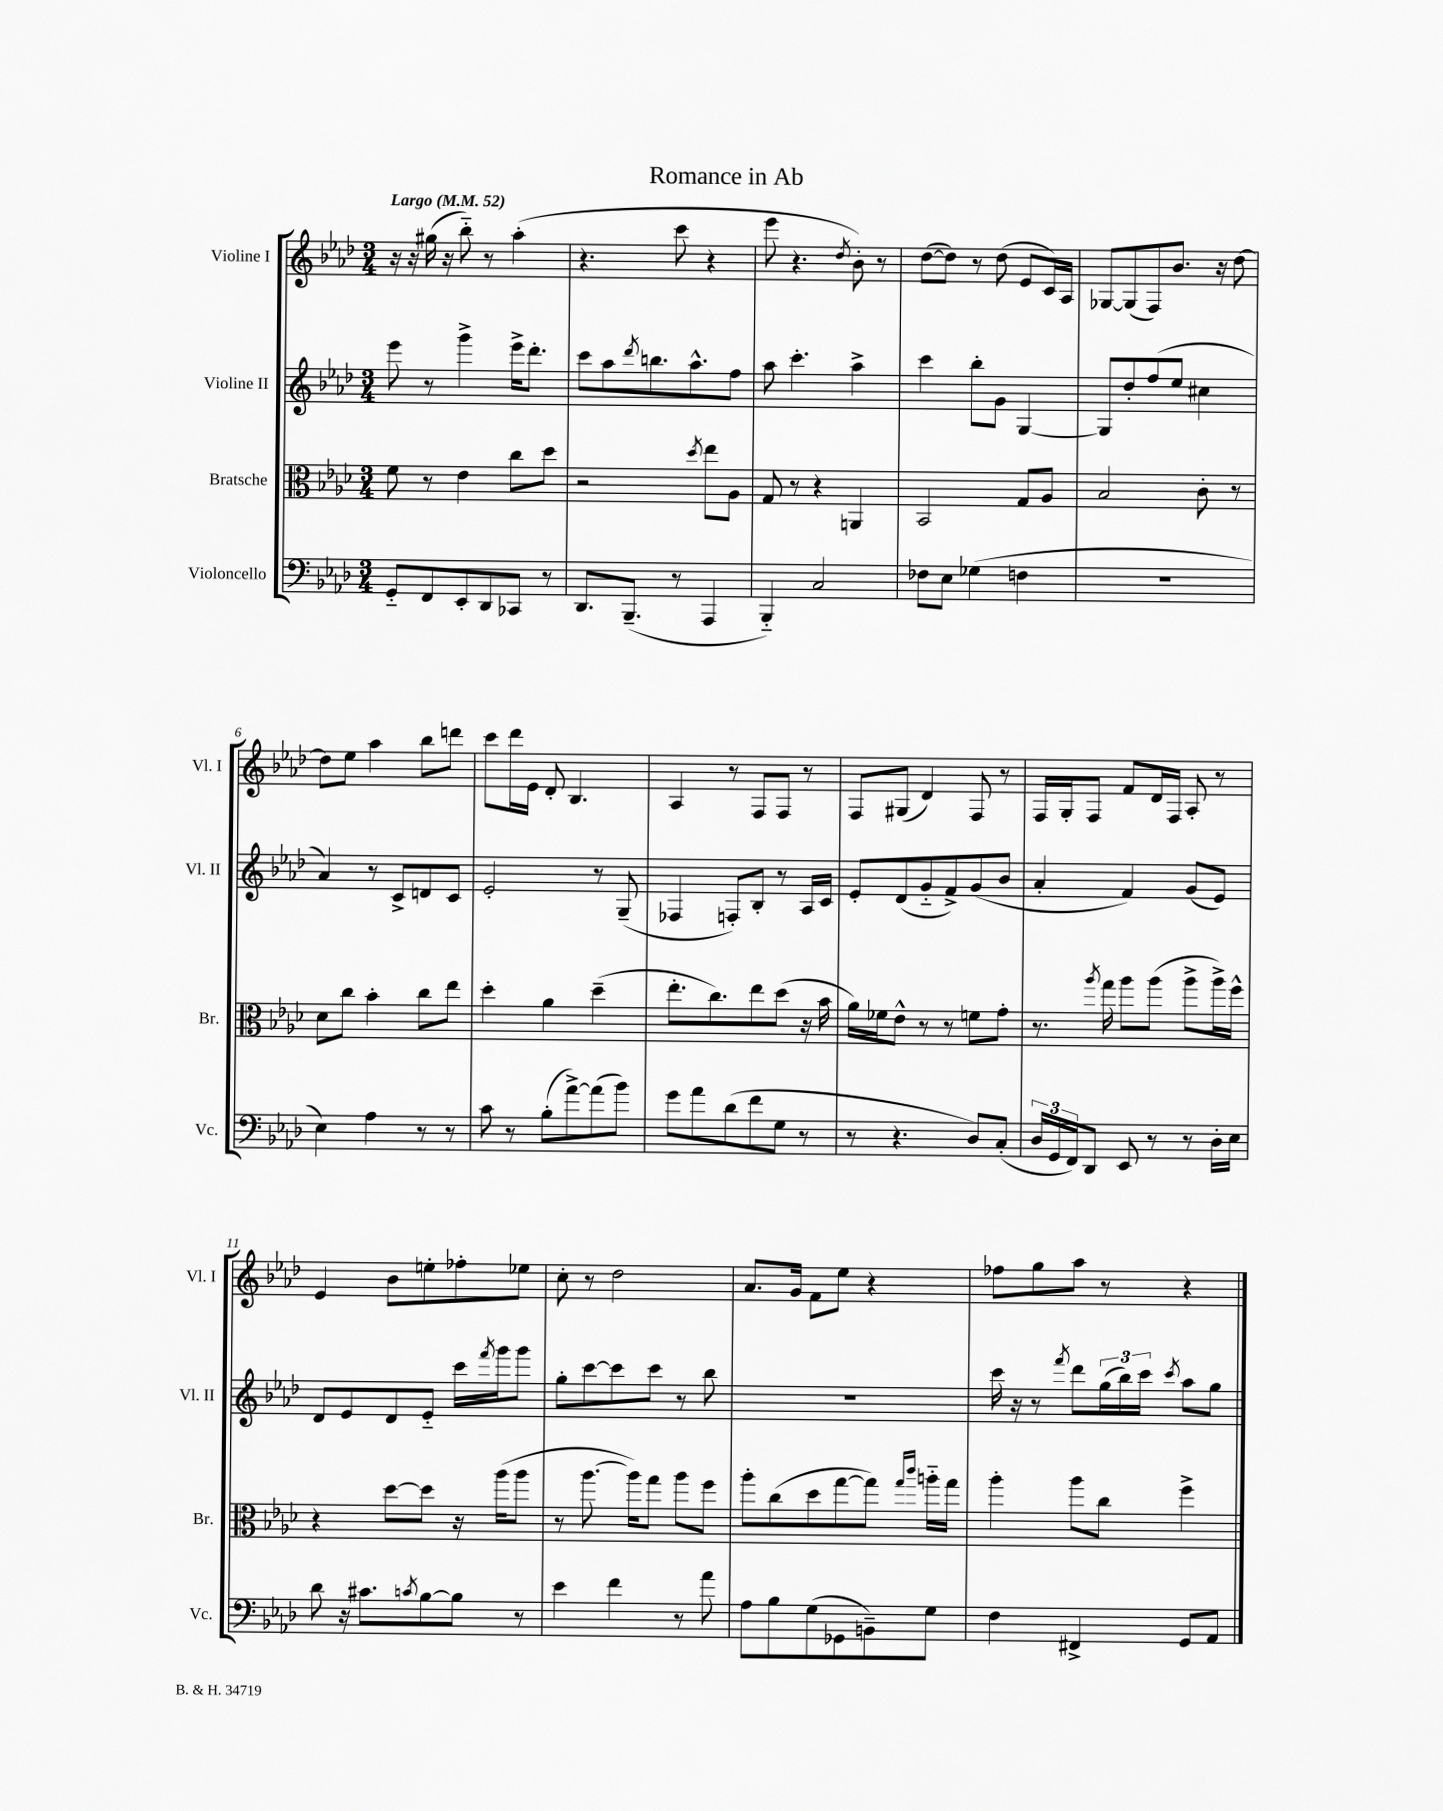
\header { title = "Romance in Ab" }
<<
\new StaffGroup <<
\new Staff = "s0" \with { instrumentName = "Violine I" shortInstrumentName = "Vl. I" } {
    \clef treble \key aes \major \numericTimeSignature \time 3/4 \tempo "Largo" 4 = 52
    r16 r16 gis''16( r16 bes''8-_) r8 aes''4-.( |
    r4. c'''8 r4 |
    ees'''8 r4. \acciaccatura { des''8 } bes'8-.) r8 |
    des''8~( des''8) r8 des''8( ees'8 c'16) aes16 |
    ges8~ ges8( f8) bes'8. r16 des''8~ |
    des''8 ees''8 aes''4 bes''8 d'''8 |
    c'''8 des'''16 ees'16 des'8-. bes4. |
    aes4 r8 f8 f8 r8 |
    f8 gis8( des'4) f8 r8 |
    f16 g16-. f8 f'8 des'16 f16 aes8-. r8 |
    ees'4 bes'8 e''8-. fes''8-. ees''8 |
    c''8-. r8 des''2 |
    aes'8. g'16 f'8 ees''8 r4 |
    fes''8 g''8 aes''8 r8 r4 \bar "|." |
}
\new Staff = "s1" \with { instrumentName = "Violine II" shortInstrumentName = "Vl. II" } {
    \clef treble \key aes \major \numericTimeSignature \time 3/4
    ees'''8 r8 g'''4-> ees'''16-> des'''8.-. |
    c'''8 aes''8 \acciaccatura { des'''8 } b''8. aes''8.-^ f''8 |
    aes''8 c'''4.-. aes''4-> |
    c'''4 bes''8-. g'8 g4~ |
    g8 des''8-. f''8( ees''8 cis''4 |
    aes'4) r8 c'8-> d'8 c'8 |
    ees'2-. r8 g8--( |
    fes4 f8-.) bes8-. r8 aes16 c'16 |
    ees'8-. des'8( g'8-_ f'8->) g'8( bes'8 |
    aes'4-. f'4) g'8( ees'8) |
    des'8 ees'8 des'8 ees'8-_ c'''16 \acciaccatura { f'''8 } g'''16 g'''8 |
    g''8-. c'''8~ c'''8 c'''8 r8 bes''8 |
    R2. |
    c'''16 r16 r8 \acciaccatura { f'''8 } des'''8 \tuplet 3/2 { g''16( bes''16) c'''16 } \acciaccatura { c'''8 } aes''8 g''8 \bar "|." |
}
\new Staff = "s2" \with { instrumentName = "Bratsche" shortInstrumentName = "Br." } {
    \clef alto \key aes \major \numericTimeSignature \time 3/4
    f'8 r8 ees'4 c''8 des''8 |
    r2 \acciaccatura { des''8 } ees''8 aes8 |
    g8 r8 r4 a,4 |
    bes,2 g8 aes8 |
    bes2 c'8-. r8 |
    des'8 c''8 bes'4-. c''8 ees''8 |
    des''4-. aes'4 des''4--( |
    ees''8.-. c''8.) ees''8 des''8( r16 bes'16 |
    aes'16) fes'16 ees'8-^ r8 r8 f'8 g'8-. |
    r8. \acciaccatura { aes''8 } g''16 aes''8 aes''8( aes''8-> aes''16->) f''16-^ |
    r4 des''8~ des''8 r16 aes''16( aes''8 |
    r8 aes''8.~ aes''16) g''8 aes''8 f''8 |
    aes''8-. c''8( des''8 g''8~ g''8) \grace { g''16 c'''16 } a''16-_ g''16 |
    aes''4-. aes''8 c''8 f''4-> \bar "|." |
}
\new Staff = "s3" \with { instrumentName = "Violoncello" shortInstrumentName = "Vc." } {
    \clef bass \key aes \major \numericTimeSignature \time 3/4
    g,8-_ f,8 ees,8-. des,8 ces,8 r8 |
    des,8. bes,,8.--( r8 aes,,4 |
    bes,,4-_) c2 |
    fes8 ees8 ges4( f4 |
    R2. |
    ees4) aes4 r8 r8 |
    c'8 r8 bes8-.( aes'8~->) aes'8( bes'8) |
    g'8 aes'8 des'8( f'8 g8 r8 |
    r8 r4. des8) c8-.( |
    \tuplet 3/2 { des16 g,16 f,16) } des,8 ees,8 r8 r8 des16-. ees16 |
    des'8 r16 cis'8. \acciaccatura { c'8 } bes8~ bes8 r8 |
    ees'4 f'4 r8 aes'8 |
    aes8 bes8 g8( ges,8 b,8--) g8 |
    f4 fis,4-> g,8 aes,8 \bar "|." |
}
>>
>>
